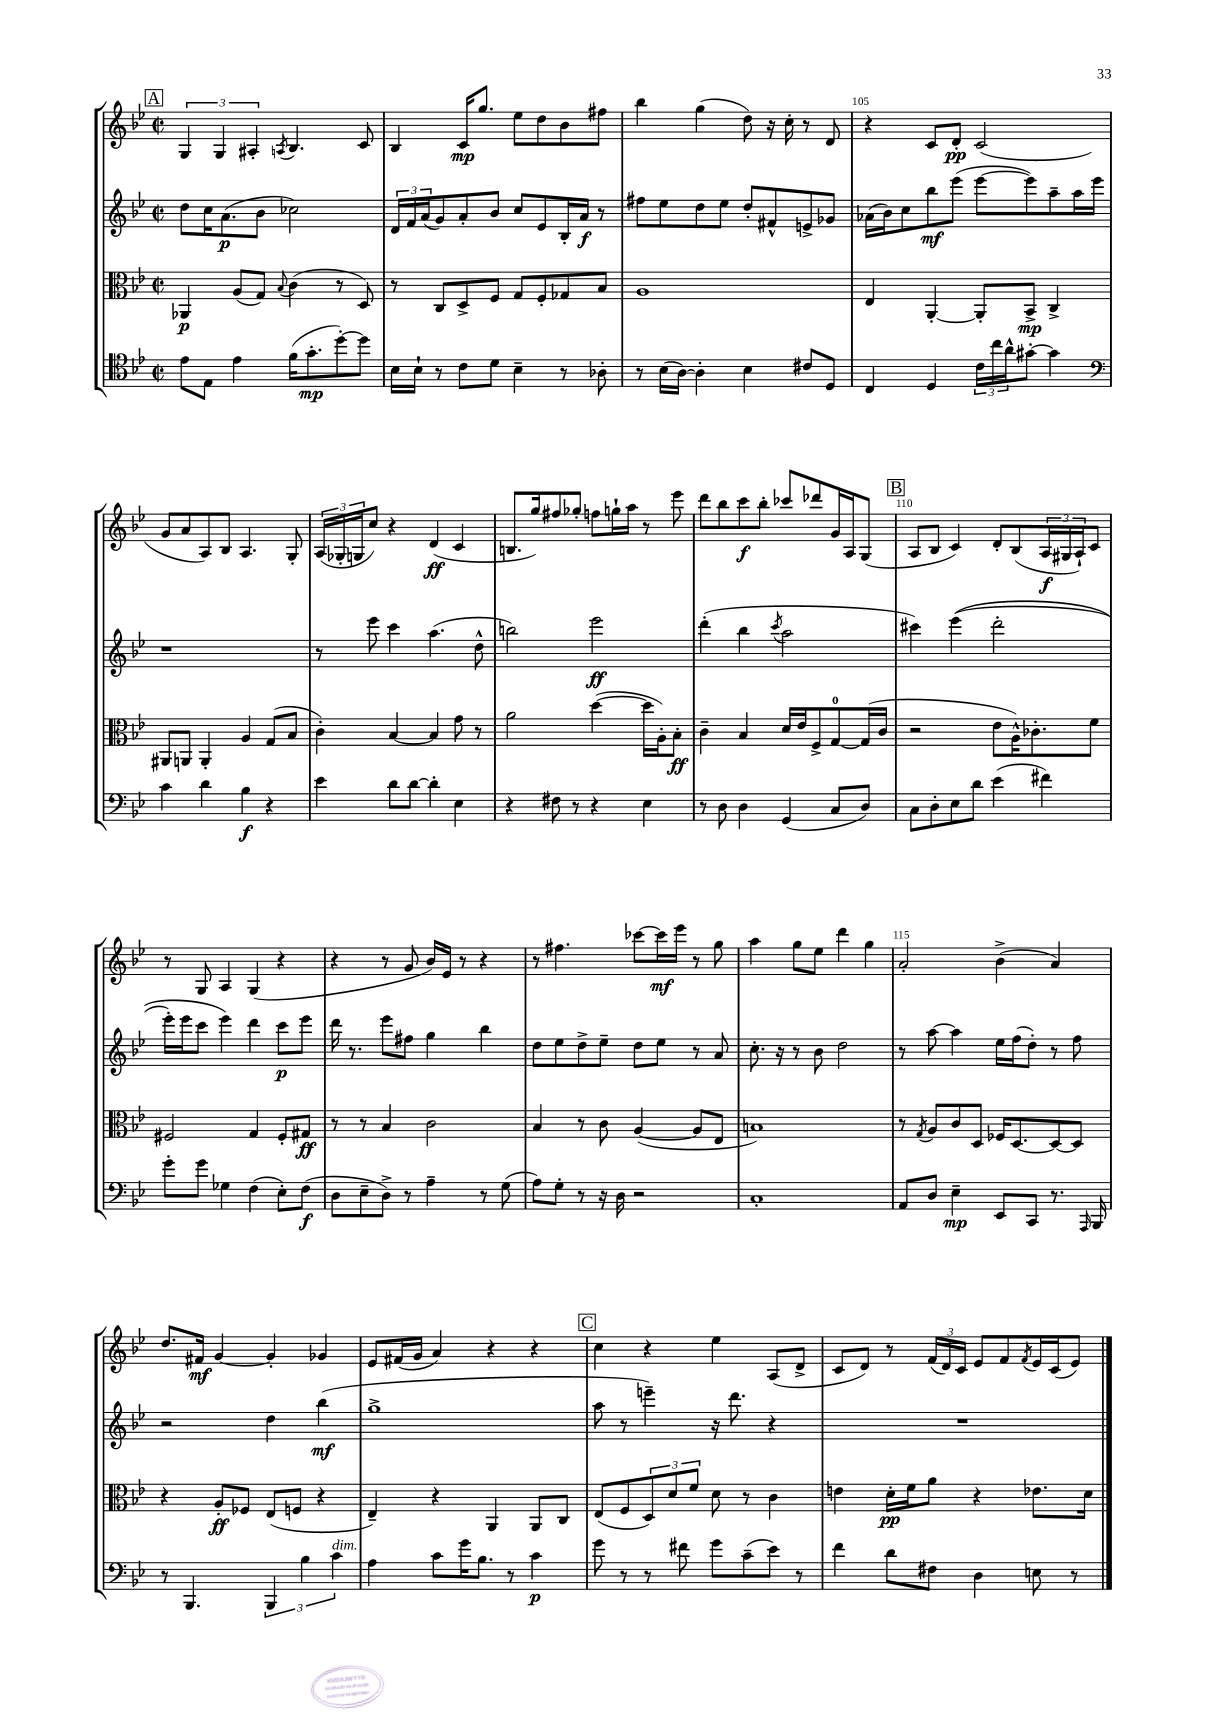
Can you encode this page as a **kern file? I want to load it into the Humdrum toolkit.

**kern	**kern	**kern	**kern
*staff4	*staff3	*staff2	*staff1
*clefC4	*clefC3	*clefG2	*clefG2
*k[b-e-]	*k[b-e-]	*k[b-e-]	*k[b-e-]
*M2/2	*M2/2	*M2/2	*M2/2
*met(c|)	*met(c|)	*met(c|)	*met(c|)
8e-	4AA-	8dd	6G
8E-	.	16cc	.
.	.	.	6G
.	.	(8.a	.
4e-	(8A	.	.
.	.	.	6A#'
.	8G)	8b-	.
.	8qqB-	.	8qA
(16f	(4c	2cc-)	4.B-
8.g'	.	.	.
[8dd')	8r	.	.
8dd]	8D)	.	8c
=	=	=	=
16B-	8r	24d	4B-
.	.	24f	.
16B-`	.	.	.
.	.	(24a	.
8r	8C	8g)	.
8c	8D^	8a'	16c
.	.	.	8.gg
8d	8F	8b-	.
4B-~	8G	8cc	8ee-
.	8F'	8e-	8dd
8r	8G-	16B-'	8b-
.	.	16a	.
8A-'	8B-	8r	8ff#
=	=	=	=
8r	1A	8ff#	4bb-
(16B-	.	8ee-	.
[16A)	.	.	.
4A']	.	8dd	(4gg
.	.	8ee-	.
4B-	.	8dd'	8dd)
.	.	8f#^^	16r
.	.	.	16cc'
8c#	.	8e^	8r
8D	.	8g-	8d
=	=	=	=
4C	4E-	(16a-	4r
.	.	16b-)	.
.	.	8cc	.
4D	[4AA'	8bb-	8c
.	.	(8eee-	8d'
24c	8AA']	[8eee-	(2c
24cc	.	.	.
24a^^	.	.	.
[8g#'	8BB-^	8eee-])	.
4g#]	4C^	8aa~	.
.	.	16aa	.
.	.	16eee-	.
=	=	=	=
*clefF4	*	*	*
4c	8AA#	1r	8g
.	8AA	.	8a
4d	4AA'	.	8A)
.	.	.	8B-
4B-	4A	.	4.A
4r	(8G	.	.
.	8B-	.	8G'
=	=	=	=
4e-	4c')	8r	(24A
.	.	.	24G-'
.	.	.	24G
.	.	8eee-	8cc)
8d	[4B-	4ccc	4r
[8d	.	.	.
4d']	4B-]	(4.aa	(4d
4E-	8g	.	4c
.	8r	8dd^^	.
=	=	=	=
4r	2a	2bb)	8.B
.	.	.	16gg)
8F#	.	.	8ff#
8r	.	.	8gg-'
4r	([4dd	2eee-	8ff
.	.	.	16gg`
.	.	.	16aa
4E-	16dd]	.	8r
.	16A')	.	.
.	8B-'	.	8eee-
=	=	=	=
8r	4c~	(4ddd'	8ddd
8D	.	.	8bb-
4D	4B-	4bb-	8ccc
.	.	.	8bb-'
.	.	8qccc	.
(4GG	16d	2aa	8ccc-
.	16e-	.	.
.	8F^	.	8ddd-
8C	[8G	.	16g
.	.	.	16A
8D)	(16G]	.	(8G
.	16c	.	.
=	=	=	=
8C	2r	4ccc#)	8A
8D'	.	.	8B-
8E-	.	&((4eee-	4c)
8d	.	.	.
(4e-	8e-	2ddd'	8d'
.	16A^^)	.	(8B-
.	8.c-'	.	.
4f#)	.	.	24A
.	.	.	24G#
.	.	.	24A`)
.	8f	.	8c
=	=	=	=
8g'	2F#	16eee-')	8r
.	.	16eee-	.
8g	.	8ccc	8G
4G-	.	4eee-&)	4A
(4F	4G	4ddd	(4G
8E-')	8F#'	8ccc	4r
(8F	8G#	8eee-	.
=	=	=	=
8D	8r	16ddd	4r
.	.	8.r	.
8E-~	8r	.	.
8D^)	4B-	8eee-	8r
8r	.	8ff#	8g
4A~	2c	4gg	16b-)
.	.	.	16e-
.	.	.	8r
8r	.	4bb-	4r
(8G	.	.	.
=	=	=	=
8A)	4B-	8dd	8r
8G'	.	8ee-	4.ff#
8r	8r	8dd^	.
16r	8c	8ee-~	.
16D	.	.	.
2r	([4A	8dd	[8ccc-
.	.	8ee-	16ccc-]
.	.	.	16eee-
.	8A]	8r	8r
.	8E-	8a	8gg
=	=	=	=
1C'	1B)	8.cc'	4aa
.	.	16r	.
.	.	8r	8gg
.	.	8b-	8ee-
.	.	2dd	4ddd
.	.	.	4gg
=	=	=	=
8AA	8r	8r	2a'
.	8qG	.	.
8D	8A	[8aa	.
4E-~	8c	4aa]	.
.	8D	.	.
8EE-	16F-	16ee-	(4b-^
.	[8.D	(16ff	.
8CC	.	8dd')	.
8.r	8D_	8r	4a)
.	8D]	8ff	.
16qqAAA	.	.	.
16BBB-	.	.	.
=	=	=	=
8r	4r	2r	8.dd
4.BBB-	.	.	.
.	.	.	16f#
.	8A'	.	[4g
.	8F-	.	.
6BBB-	(8E-	4dd	4g']
.	8F	.	.
6B-	.	.	.
.	4r	(4bb-	4g-
6c	.	.	.
=	=	=	=
4A	4E-~)	1gg^	8e-
.	.	.	(16f#
.	.	.	16g
8c	4r	.	4a)
16g	.	.	.
8.B-	.	.	.
.	4AA	.	4r
8r	.	.	.
4c	8AA	.	4r
.	8C	.	.
=	=	=	=
8g	(8E-	8aa	4cc
8r	8F	8r	.
8r	12D)	4eee~)	4r
.	12d	.	.
8f#	.	.	.
.	12f	.	.
8g	8d	16r	4ee-
.	.	8.ddd	.
(8c~	8r	.	.
8e-)	4c	4r	(8A
8r	.	.	8d^
=	=	=	=
4f	4e	1r	8c
.	.	.	8d)
8d	16d'	.	8r
.	16f	.	.
8F#	8a	.	(24f
.	.	.	24d)
.	.	.	24c
4D	4r	.	8e-
.	.	.	8f
.	.	.	8qf
8E	8.e-	.	16e-
.	.	.	(16c
8r	.	.	8e-)
.	16d	.	.
==	==	==	==
*-	*-	*-	*-
